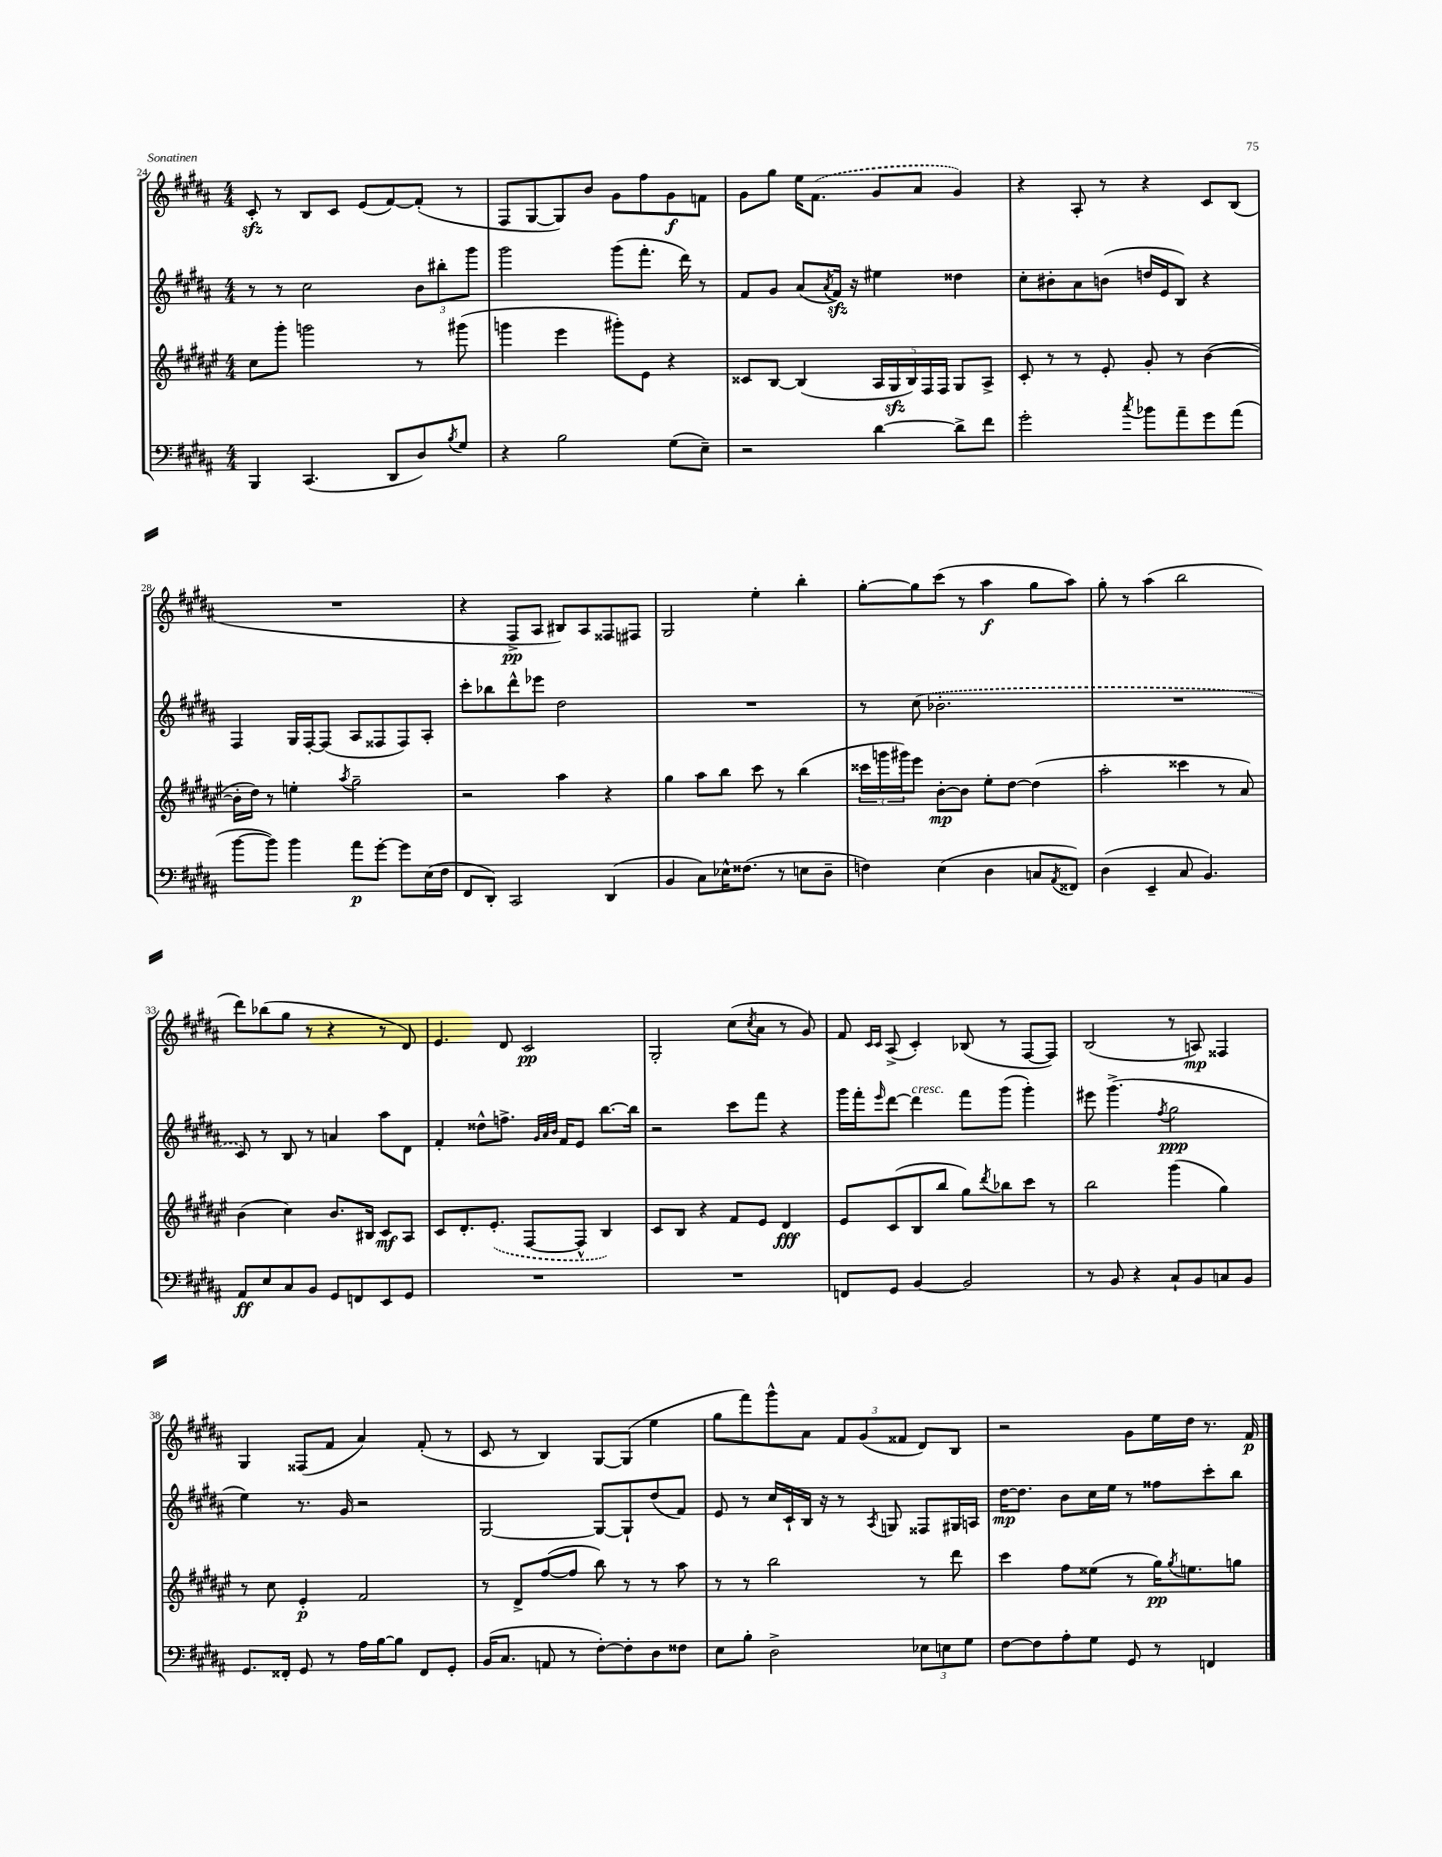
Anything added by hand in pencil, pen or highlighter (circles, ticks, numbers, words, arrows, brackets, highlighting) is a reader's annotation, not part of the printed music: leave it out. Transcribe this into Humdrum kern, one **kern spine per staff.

**kern	**kern	**kern	**kern
*staff4	*staff3	*staff2	*staff1
*clefF4	*clefG2	*clefG2	*clefG2
*k[f#c#g#d#a#]	*k[f#c#g#d#a#e#]	*k[f#c#g#d#a#]	*k[f#c#g#d#a#]
*M4/4	*M4/4	*M4/4	*M4/4
4BBB	8cc#	8r	8c#'
.	8ggg#'	8r	8r
(4.CC#	2ggg	2cc#	8B
.	.	.	8c#
.	.	.	(8e
8DD#	.	.	[8f#)
8D#)	8r	12b	(8f#']
.	.	12bb#'	.
8qB	.	.	.
8G#	(8ggg#	.	8r
.	.	12ggg#	.
=	=	=	=
4r	4ggg	2ggg#	8F#
.	.	.	[8G#
2B	4eee#	.	8G#])
.	.	.	8b
.	8ggg#')	(8ggg#	8g#
.	8e#	8.fff#'	8ff#
(8G#	4r	.	8g#
.	.	16ddd#)	.
8E~)	.	8r	8f
=	=	=	=
2r	8c##	8f#	8g#
.	[8B	8g#	8gg#
.	(4B]	(8a#	16ee
.	.	.	(8.f#
.	.	8qa#	.
.	.	16f#)	.
.	.	16r	.
[4d#	20A#	4ee#	8g#
.	20G#	.	.
.	20B)	.	.
.	.	.	8a#
.	20F#	.	.
.	20F#	.	.
8d#^]	8G#	4dd##	4g#)
8f#	8A#^	.	.
=	=	=	=
2g#'	8c#'	8cc#'	4r
.	8r	8b#'	.
.	8r	8a#	8A#'
.	8e#'	(8b	8r
8qcc#	.	.	.
8b-	8g#'	16dd	4r
.	.	16e	.
8a#~	8r	8B)	.
8g#	([4b	4r	8c#
(8a#	.	.	(8B
=	=	=	=
[8b	16b']	4F#	1r
.	16dd#)	.	.
8b])	8r	.	.
4b	4ee'	16G#	.
.	.	[16F#'	.
.	.	(8F#]	.
.	8qaa#	.	.
8a#	2gg#~	8A#	.
[8g#'	.	8F##	.
8g#]	.	8F##)	.
(16E	.	8A#'	.
16F#	.	.	.
=	=	=	=
8FF#	2r	8ccc#'	4r
8DD#')	.	8bb-	.
2CC#	.	8ddd#^^	8F#^
.	.	8eee-	8A#
.	4aa#	2dd#	8B#)
.	.	.	8A#
(4DD#	4r	.	8F##
.	.	.	8F#
=	=	=	=
4BB	4gg#	1r	2G#
8C#)	8aa#	.	.
16E-^^	8bb	.	.
(8.F##	.	.	.
.	8ccc#	.	4ee'
8r	8r	.	.
8E	(4bb	.	4bb'
8D#~	.	.	.
=	=	=	=
4F)	24ccc##	8r	[8gg#'
.	24ggg	.	.
.	24ggg#)	.	.
.	8eee#	(8cc#	8gg#]
(4E	[8b'	2.b-'	(8ccc#
.	8b]	.	8r
4D#	8ee#'	.	4aa#
.	[8dd#	.	.
8C	(4dd#]	.	8gg#
8qAA#	.	.	.
8FF##)	.	.	8aa#)
=	=	=	=
(4D#	2aa#'	1r	8gg#'
.	.	.	8r
4EE~	.	.	(4aa#
8C#	4ccc##	.	2bb
4.BB)	.	.	.
.	8r	.	.
.	8a#)	.	.
=	=	=	=
8AA#	(4b	8c#)	8ddd#)
8E	.	8r	(8bb-
8C#	4cc#)	8B	8gg#
8BB	.	8r	8r
8GG#	8.b	4a	4r
8FF	.	.	.
.	16B#	.	.
8EE	8c#	8aa#	8r
8GG#	8A#	8d#	8d#)
=	=	=	=
1r	8c#	4f#'	4.e
.	8.d#'	.	.
.	.	8dd##^^	.
.	(8.e#'	.	.
.	.	8.ff^	8d#
.	[8F#	.	2c#
.	.	32qqg#	.
.	.	32qqa#	.
.	.	32qqb	.
.	.	16f#	.
.	8F#^^]	8e	.
.	4B)	[8.bb	.
.	.	16bb]	.
=	=	=	=
1r	8c#	2r	2G#'
.	8B	.	.
.	4r	.	.
.	8f#	8ccc#	(8cc#
.	.	.	8qcc#
.	8e#	8fff#	8a#
.	4d#	4r	8r
.	.	.	8g#)
=	=	=	=
8FF	8e#	16ggg#	8f#
.	.	16fff#'	.
.	.	.	16qqc#
.	.	16qqeee	16qqc#
8GG#	(8c#	[8ddd#	(8A#^
[4BB	8B	4ddd#]	4c#')
.	8bb	.	.
2BB]	8gg#)	8fff#	(8B-
.	8qddd#	.	.
.	8bb-	(8ggg#	8r
.	8ccc#	4ggg#')	[8F#
.	8r	.	8F#])
=	=	=	=
8r	2bb	8eee#	(2B
8BB	.	(4.ggg#^	.
4r	.	.	.
.	.	8qff#	.
8C#`	(4ggg#	2gg#	8r
8BB	.	.	8A)
8C	4gg#)	.	4F##
8BB	.	.	.
=	=	=	=
8.GG#	8r	4ee)	4G#
.	8cc#	.	.
16FF##'	.	.	.
8GG#	4e#'	8.r	(8F##
8r	.	.	8f#
.	.	16g#	.
16A#	2f#	2r	4a#)
[16B	.	.	.
8B]	.	.	.
8FF##	.	.	(8f#'
8GG#'	.	.	8r
=	=	=	=
(16BB	8r	[2G#	8c#
8.C#	.	.	.
.	8d#^	.	8r
8AA	([8ff#	.	4B)
8r	8ff#]	.	.
[8F#')	8bb)	8G#_	[8G#
8F#']	8r	8G#`]	(8G#]
8D#	8r	(8dd#	4ee
8F##	8aa#	8f#)	.
=	=	=	=
8E	8r	8e	8gg#
8B'	8r	8r	8fff#)
2D#^	2bb	16cc#	8ggg#^^
.	.	16c#`	.
.	.	16B	8a#
.	.	16r	.
.	.	8r	12f#
.	.	.	(12g#
.	.	8qA#	.
.	.	8G	.
.	.	.	12f##
12E-	8r	8F##	8d#)
12E	.	.	.
.	8ddd#	16G#	8B
12G#	.	.	.
.	.	16A	.
=	=	=	=
[8F#	4ccc#	[16dd#	2r
.	.	8.dd#]	.
8F#]	.	.	.
8A#'	8ff#	8b	.
8G#	(8ee##	16cc#	.
.	.	16ee	.
8GG#	8r	8r	8g#
8r	16gg#)	8ff##	16ee
.	8qgg#	.	.
.	8.ee	.	16dd#
4FF	.	8ccc#'	8.r
.	8gg	8bb	.
.	.	.	16f#
==	==	==	==
*-	*-	*-	*-
